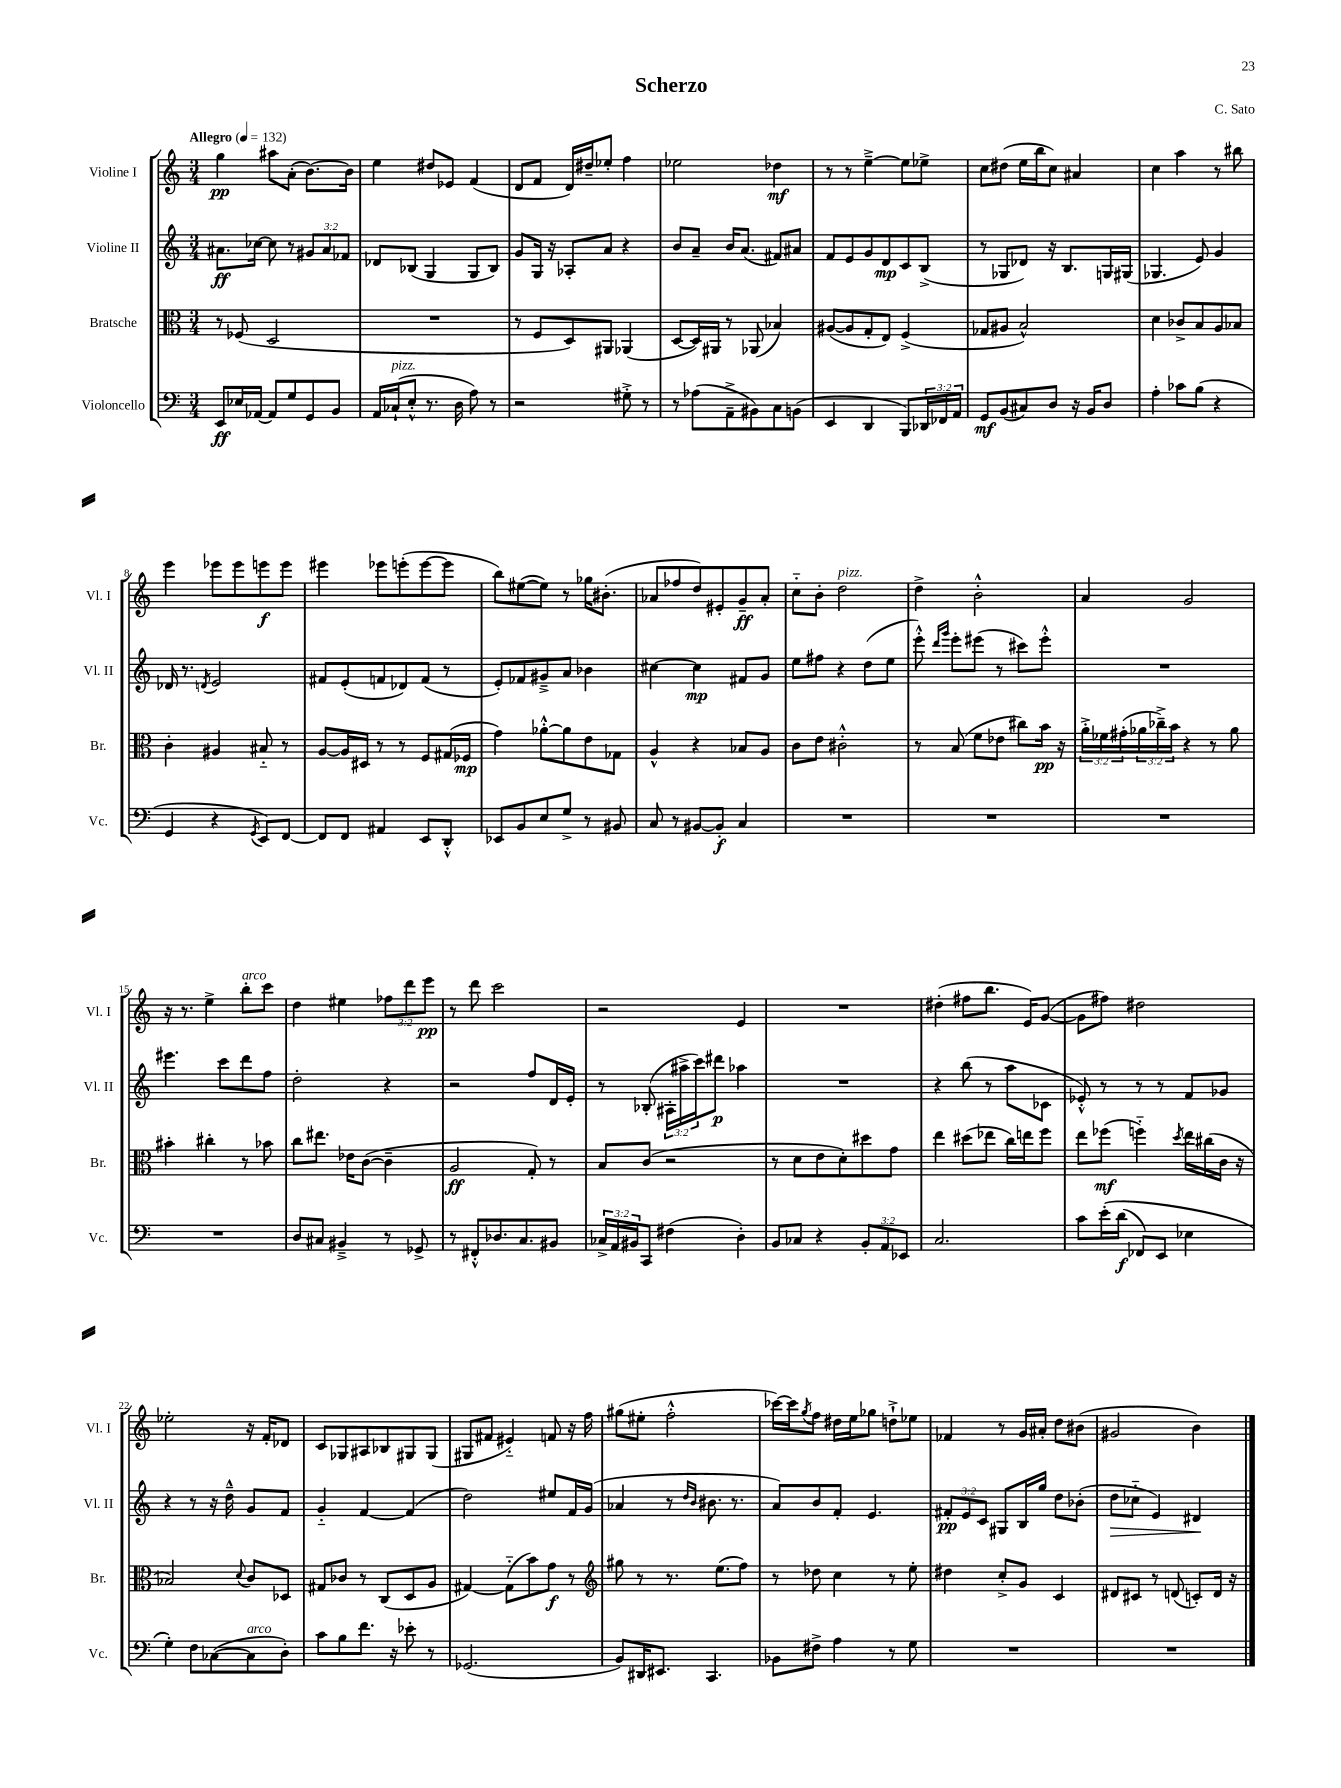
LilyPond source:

\header { title = "Scherzo" composer = "C. Sato" }
<<
\new StaffGroup <<
\new Staff = "s0" \with { instrumentName = "Violine I" shortInstrumentName = "Vl. I" } {
    \clef treble \key c \major \numericTimeSignature \time 3/4 \override Staff.TupletNumber.text = #tuplet-number::calc-fraction-text \tempo "Allegro" 4 = 132
    g''4\pp ais''8 a'8-.( b'8.~) b'16 |
    e''4 dis''8 ees'8 f'4( |
    d'8 f'8 d'16) dis''16-- ees''8-. f''4 |
    ees''2 des''4\mf |
    r8 r8 e''4~---> e''8 ees''8-> |
    c''8 dis''8( e''16 b''16 c''8) ais'4 |
    c''4 a''4 r8 bis''8 |
    e'''4 ees'''8 ees'''8 e'''8\f e'''8 |
    eis'''4 ees'''8 e'''8-.( e'''8~ e'''8 |
    b''8) eis''8~( eis''8) r8 ges''16 bis'8.-.( |
    aes'8 fes''8 d''8) eis'8-. g'8--\ff aes'8-. |
    c''8-_ b'8-. d''2^\markup { \italic "pizz." } |
    d''4-> b'2-.-^ |
    a'4 g'2 |
    r16 r8. e''4-> b''8-.^\markup { \italic "arco" } c'''8 |
    d''4 eis''4 \tuplet 3/2 { fes''8 d'''8 e'''8\pp } |
    r8 d'''8 c'''2 |
    r2 e'4 |
    R2. |
    dis''4-.( fis''8 b''8. e'16) g'8~( |
    g'8 fis''8) dis''2 |
    ees''2-. r16 f'16-. des'8 |
    c'8 ges8 ais8 bes8 gis8 gis8( |
    gis8 fis'8 eis'4-_) f'8 r16 f''16 |
    gis''8( eis''8-. f''2-.-^ |
    ces'''16~) ces'''16 \acciaccatura { g''8 } f''8 dis''16 e''16 ges''8 d''8-!-> ees''8 |
    fes'4 r8 g'16 ais'16-. d''8 bis'8( |
    gis'2 b'4) \bar "|." |
}
\new Staff = "s1" \with { instrumentName = "Violine II" shortInstrumentName = "Vl. II" } {
    \clef treble \key c \major \numericTimeSignature \time 3/4 \override Staff.TupletNumber.text = #tuplet-number::calc-fraction-text
    ais'8.\ff ces''16~ ces''8 r8 \tuplet 3/2 { gis'8 ais'8 fes'8 } |
    des'8 bes8( g4 g8 bes8) |
    g'8 g16 r16 aes8-. a'8 r4 |
    b'8 a'8-- b'16 a'8.( fis'8) ais'8 |
    f'8 e'8 g'8 d'8\mp c'8 b8->( |
    r8 ges8 des'8) r16 b8. g16 gis16( |
    ges4. e'8) g'4 |
    des'16 r8. \acciaccatura { d'8 } e'2 |
    fis'8 e'8-.( f'8 des'8) f'8( r8 |
    e'8-.) fes'8 gis'8---> a'8 bes'4 |
    cis''4~ cis''4\mp fis'8 g'8 |
    e''8 fis''8 r4 d''8( e''8 |
    e'''8-.-^) \grace { d'''16 g'''16 } e'''8-. eis'''8( r8 cis'''8) eis'''8-.-^ |
    R2. |
    eis'''4. c'''8 d'''8 f''8 |
    d''2-. r4 |
    r2 f''8 d'16 e'16-. |
    r8 bes8-.( \tuplet 3/2 { ais16-. ais''16-> c'''16) } dis'''8\p aes''4 |
    R2. |
    r4 b''8( r8 a''8 ces'8 |
    ees'8-.-^) r8 r8 r8 f'8 ges'8 |
    r4 r8 r16 d''16---^ g'8 f'8 |
    g'4-_ f'4~ f'4( |
    d''2) eis''8 f'16 g'16( |
    aes'4 r8 \grace { d''16 b'16 } bis'8. r8. |
    a'8) b'8 f'8-. e'4. |
    \tuplet 3/2 { fis'8-.\pp e'8 c'8 } gis8 b16 g''16 d''8 bes'8-.( |
    d''8\> ces''8-_ e'4) dis'4\! \bar "|." |
}
\new Staff = "s2" \with { instrumentName = "Bratsche" shortInstrumentName = "Br." } {
    \clef alto \key c \major \numericTimeSignature \time 3/4 \override Staff.TupletNumber.text = #tuplet-number::calc-fraction-text
    r8 fes8( d2 |
    R2. |
    r8 f8 d8) ais,8 aes,4( |
    d8~ d16) ais,16 r8 aes,8( bes4) |
    ais8~( ais8 g8-. e8) f4->( |
    ges8 ais8 b2-^) |
    d'4 ces'8-> b8 a8 bes8 |
    c'4-. ais4 bis8-_ r8 |
    a8~ a16 dis16 r8 r8 f8 gis16( fes16\mp |
    g'4) aes'8~-.-^ aes'8 e'8 ges8 |
    a4-^ r4 bes8 a8 |
    c'8 e'8 cis'2-.-^ |
    r8 b8( f'8 ees'8 cis''8) b'16\pp r16 |
    \tuplet 3/2 { a'16-.-> fes'16 gis'16-.( } \tuplet 3/2 { aes'16 ces''16--->) b'16 } r4 r8 aes'8 |
    bis'4-. cis''4-. r8 bes'8 |
    c''8 eis''8. ees'16 c'8~( c'4-- |
    a2\ff g8-.) r8 |
    b8 c'8( r2 |
    r8 d'8 e'8 d'8-.) dis''8 g'8 |
    e''4 dis''8( ees''8 c''16) e''16 f''8 |
    e''8 fes''8\mf( f''4-_) \acciaccatura { d''8 } e''16 cis''16( c'16 r16 |
    bes2) \appoggiatura { d'8 } c'8 des8 |
    gis8 ces'8 r8 c8( d8 a8 |
    gis4~) gis8-_( b'8) g'8\f r8 |
    \clef treble gis''8 r8 r8. e''8.( f''8) |
    r8 des''8 c''4 r8 e''8-. |
    dis''4 c''8-.-> g'8 c'4 |
    dis'8 cis'8 r8 d'8( c'8-.) d'16 r16 \bar "|." |
}
\new Staff = "s3" \with { instrumentName = "Violoncello" shortInstrumentName = "Vc." } {
    \clef bass \key c \major \numericTimeSignature \time 3/4 \override Staff.TupletNumber.text = #tuplet-number::calc-fraction-text
    e,8\ff ees16 aes,16~ aes,8 g8 g,8 b,8 |
    a,16 ces16-!^\markup { \italic "pizz." }( e8-.-^ r8. d16 a8) r8 |
    r2 gis8-.-> r8 |
    r8 aes8( a,8---> bis,8) c8 b,8( |
    e,4 d,4 b,,8) \tuplet 3/2 { des,16 fes,16 a,16 } |
    g,8\mf b,8( cis8) d8 r16 b,16 d8 |
    a4-. ces'8 b8( r4 |
    g,4 r4 \acciaccatura { g,8 } e,8) f,8~ |
    f,8 f,8 ais,4 e,8 d,8-.-^ |
    ees,8 b,8 e8 g8-> r8 bis,8 |
    c8 r8 bis,8~ bis,8-.\f c4 |
    R2. |
    R2. |
    R2. |
    R2. |
    d8 cis8 bis,4---> r8 ges,8-> |
    r8 fis,8-.-^ des8. c8. bis,8 |
    \tuplet 3/2 { ces16-> a,16 bis,16 } c,8 fis4( d4-.) |
    b,8 ces8 r4 \tuplet 3/2 { b,8-. a,8 ees,8 } |
    c2. |
    c'8 e'16-.\( d'16\f( fes,8) e,8 ees4 |
    g4-.\) f8 ces8~( ces8^\markup { \italic "arco" } d8-.) |
    c'8 b8 f'8. r16 ees'8-. r8 |
    ges,2.( |
    b,8) dis,16 eis,8. c,4. |
    bes,8 fis8-> a4 r8 g8 |
    R2. |
    R2. \bar "|." |
}
>>
>>
